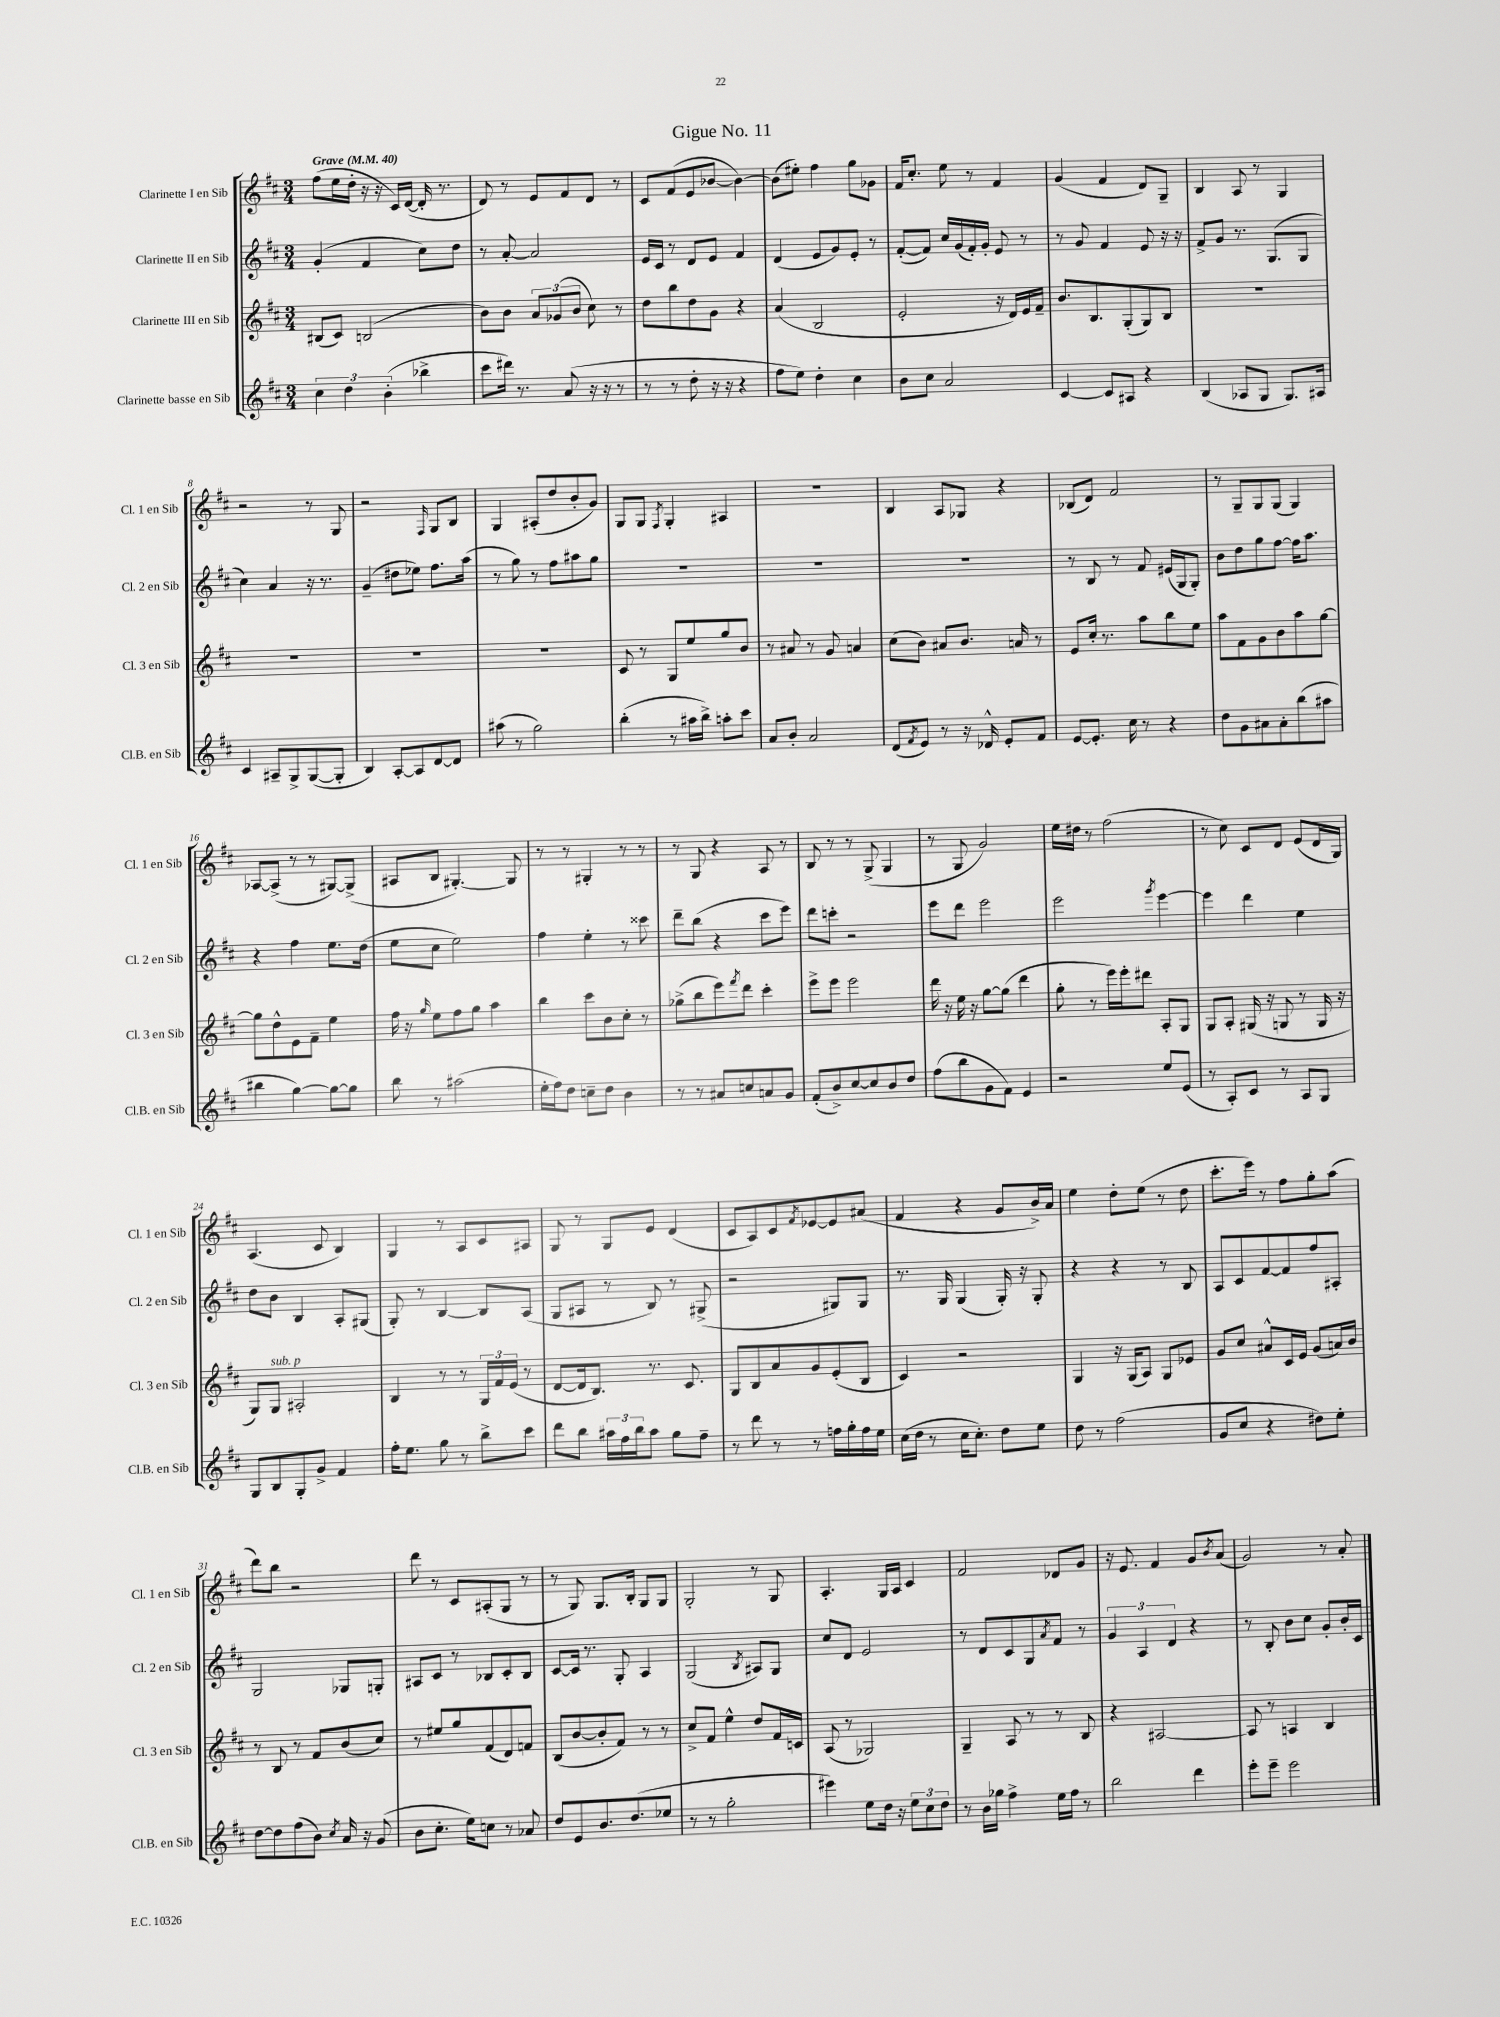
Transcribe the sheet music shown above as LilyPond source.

\header { title = "Gigue No. 11" }
<<
\new StaffGroup <<
\new Staff = "s0" \with { instrumentName = "Clarinette I en Sib" shortInstrumentName = "Cl. 1 en Sib" } {
    \clef treble \key d \major \numericTimeSignature \time 3/4 \tempo "Grave" 4 = 40
    fis''8( e''16 d''16-. r16 r16 cis'16) d'16~( d'16-. r8. |
    d'8) r8 e'8 fis'8 d'8 r8 |
    cis'8 fis'8( e'8 bes'8~ bes'4~) |
    bes'8( eis''8-.) fis''4 g''8 ges'8 |
    fis'16 cis''8.-. e''8 r8 fis'4 |
    g'4( fis'4 d'8) g8-- |
    b4 a8 r8 g4 |
    r2 r8 g8 |
    r2 \grace { fis16 } g8 b8 |
    g4 ais8-.( d''8 b'8-. g'8) |
    g8 g8 \acciaccatura { fis8 } g4-. ais4 |
    R2. |
    b4 a8 ges8 r4 |
    bes8( d'8) fis'2 |
    r8 g8-- g8 g8( g4) |
    aes8~ aes8->( r8 r8 gis8~) gis8->( |
    ais8 b8 gis4.~-.) gis8 |
    r8 r8 gis4-. r8 r8 |
    r8 g8 r4 a8 r8 |
    b8 r8 r8 g8->( g4 |
    r8 g8 g'2) |
    e''16 dis''16 r8 fis''2( |
    r8 cis''8) cis'8 d'8 e'8( d'16 g16) |
    a4.( cis'8 b4) |
    g4 r8 a8 cis'8 ais8 |
    g8 r8 g8 e'8 d'4( |
    cis'8 a8) cis'8 \acciaccatura { fis'8 } ees'8~ ees'8 ais'8( |
    fis'4 r4 g'8 b'16->) a'16 |
    e''4 d''8-. e''8( r8 d''8 |
    cis'''8.-. e'''16) r8 fis''8 g''8-. a''8( |
    d'''8) b''8 r2 |
    d'''8 r8 cis'8 ais8-.( g8 r8 |
    r8 g8) g8. b16-. g8 g8 |
    g2-. r8 g8 |
    a4.-. g16 a16 cis'4 |
    fis'2 des'8 g'8 |
    r16 e'8. fis'4 g'8 \acciaccatura { b'8 } a'8( |
    g'2) r8 a'8-. \bar "|." |
}
\new Staff = "s1" \with { instrumentName = "Clarinette II en Sib" shortInstrumentName = "Cl. 2 en Sib" } {
    \clef treble \key d \major \numericTimeSignature \time 3/4
    g'4-.( fis'4 cis''8) d''8 |
    r8 a'8~-. a'2 |
    e'16 cis'16 r8 d'8 e'8 fis'4 |
    d'4( e'8 g'8) e'8-. r8 |
    fis'8~-.( fis'8) cis''16 g'16( fis'16-.) g'16-. e'8 r8 |
    r8 g'8 fis'4 e'8 r16 r16 |
    fis'8-> g'8 r8. g8.( g8 |
    cis''4) a'4 r16 r8. |
    g'4--( dis''8 ees''8) fis''8. a''16( |
    r8 g''8) r8 fis''8 ais''8 g''8 |
    R2. |
    R2. |
    R2. |
    r8 b8 r8 fis'8 eis'16( g16 g8-.) |
    b'8 d''8 g''8 fis''8~ fis''16 a''8. |
    r4 fis''4 e''8. d''16( |
    e''8 cis''8 e''2) |
    fis''4 e''4-. r8 cisis'''8 |
    d'''8-- b''8( r4 cis'''8 e'''8) |
    d'''8 c'''8-. r2 |
    e'''8 d'''8 e'''2 |
    e'''2 \acciaccatura { g'''8 } e'''4~ |
    e'''4 d'''4 e''4 |
    d''8 b'8 b4 a8-. gis8( |
    g8-.) r8 b4~ b8 a8( |
    g8 ais8 r8 b8) r8 gis8->( |
    r2 gis8) gis8 |
    r8. g16 g4( g16-.) r16 g8-. |
    r4 r4 r8 b8 |
    a8 cis'8 fis'8~ fis'8 fis''8 ais8-. |
    g2 ges8 g8-. |
    ais8 cis'8 r8 bes8 cis'8-. bes8 |
    cis'8~ cis'16 r8. g8-. a4 |
    g2( \acciaccatura { b8 } ais8) g8 |
    cis''8 d'8 e'2 |
    r8 d'8 cis'8 g8 \acciaccatura { a'8 } fis'8 r8 |
    \tuplet 3/2 { g'4 a4 d'4 } r4 |
    r8 b8-. b'8 cis''8 g'8-. b'16-. cis'16 \bar "|." |
}
\new Staff = "s2" \with { instrumentName = "Clarinette III en Sib" shortInstrumentName = "Cl. 3 en Sib" } {
    \clef treble \key d \major \numericTimeSignature \time 3/4
    bis8( cis'8) b2( |
    b'8) b'8 \tuplet 3/2 { a'8 ges'8( b'8 } cis''8) r8 |
    d''8 b''8 d''8 g'8 r4 |
    a'4( b2 |
    e'2-. r16 d'16) e'16 fis'16-- |
    b'8. b8. g8-.( g8) b8 |
    R2. |
    R2. |
    R2. |
    R2. |
    cis'8 r8 g8 e''8 g''8 b'8 |
    r8 ais'8 r8 g'8 a'4 |
    cis''8( b'8) ais'8 b'8. a'16 r8 |
    e'8 cis''16-. r8. a''8 b''8 e''8 |
    a''8 fis'8 g'8 b'8 a''8 g''8~ |
    g''8 d''8-^ e'8 fis'8-- e''4 |
    fis''16 r16 \grace { g''16 } e''8 fis''8 g''8 a''4 |
    b''4 cis'''8 b'8 cis''8-. r8 |
    ges''8->( b''8 e'''8) \acciaccatura { fis'''8 } d'''8 cis'''4-. |
    e'''8-> e'''8 e'''2 |
    d'''16 r16 e''16 r16 g''8~ g''8( d'''4 |
    g''8-. r8 e'''16) e'''16-. dis'''8 a8-. g8 |
    g8 a8-. gis16( r16 g8 r8 g16 r16 |
    g8) g8^\markup { \italic "sub. p" } ais2-. |
    b4 r8 r8 \tuplet 3/2 { g16 fis'16 e'16( } r8 |
    d'8~ d'16 b8.) r8. cis'8. |
    g8 b8 a'8 g'8 e'8-.( b8 |
    cis'4) r2 |
    g4 r16 g16( a8) g8 ees'8 |
    g'8 cis''8 ais'8-^ cis'16 e'16 g'8( a'16) b'16 |
    r8 b8 r8 fis'8 b'8( cis''8) |
    r8 eis''8 g''8 fis'8( d'8) f'8 |
    b8( b'8~ b'8-. fis'8) r8 r8 |
    cis''8-> fis'8 e''4-^ d''8 fis'16 c'16 |
    a8( r8 ges2) |
    g4-- a8 r8 r8 b8 |
    r4 ais2~ |
    ais8 r8 a4 b4 \bar "|." |
}
\new Staff = "s3" \with { instrumentName = "Clarinette basse en Sib" shortInstrumentName = "Cl.B. en Sib" } {
    \clef treble \key d \major \numericTimeSignature \time 3/4
    \tuplet 3/2 { cis''4 d''4 b'4-.( } bes''4-> |
    cis'''8 dis'''16) r8. a'8( r16 r16 r8 |
    r8 r8 d''8-. r16 r16 r4 |
    fis''8 e''8) d''4-. cis''4 |
    b'8 cis''8 a'2 |
    cis'4~ cis'8 ais8 r4 |
    b4( aes8 g8 g8.) ais16 |
    cis'4 ais8-- g8-> g8~( g8-. |
    b4) a8~-. a8 d'8~ d'8 |
    ais''8( r8 g''2) |
    b''4-.( r8 ais''16 b''16->) a''8-. cis'''8 |
    a'8 b'8-. a'2 |
    d'8( \acciaccatura { fis'8 } e'8) r8 r16 des'16-^ e'8-. fis'8 |
    e'8~ e'8.-. cis''16 r8 r4 |
    d''8 g'8 ais'8 ais'8-. b''8( ais''8 |
    bis''4 g''4~) g''8~ g''8 |
    b''8 r8 ais''2( |
    e''16-. fis''16) d''8 c''8-- d''8 b'4 |
    r8 r8 ais'8 c''8 a'8 g'8 |
    fis'8-.( b'8->) cis''8~ cis''8 b'8 d''8 |
    fis''8( b''8 g'8 fis'8) e'4 |
    r2 e''8 e'8( |
    r8 a8-.) cis'8 r8 a8 g8 |
    g8 b8 g8-. g'8-> fis'4 |
    fis''16-. e''8. g''8 r8 b''8-> cis'''8 |
    d'''8 b''8 \tuplet 3/2 { ais''16 fis''16 b''16 } ais''8 g''8 fis''8-- |
    r8 d'''8 r8 r8 f''16 g''16-. f''16 e''16 |
    cis''16( d''16 r8 cis''16 cis''8.-.) d''8 e''8 |
    d''8 r8 fis''2( |
    g'8 cis''8 r4 dis''8) e''8-. |
    d''8~ d''8 fis''8( b'8) \acciaccatura { cis''8 } a'16 r16 g'8( |
    b'8 cis''8.-. e''16) c''8 r8 aes'8 |
    d''8 e'8 b'8. d''8.( ees''8 |
    r8 r8 g''2-. |
    eis'''4) e''8 d''16 r16 \tuplet 3/2 { e''8 cis''8 d''8 } |
    r8 b'16 ges''16 fis''4-> e''16 fis''16 r8 |
    b''2 d'''4 |
    e'''8-. e'''8-- e'''2 \bar "|." |
}
>>
>>
